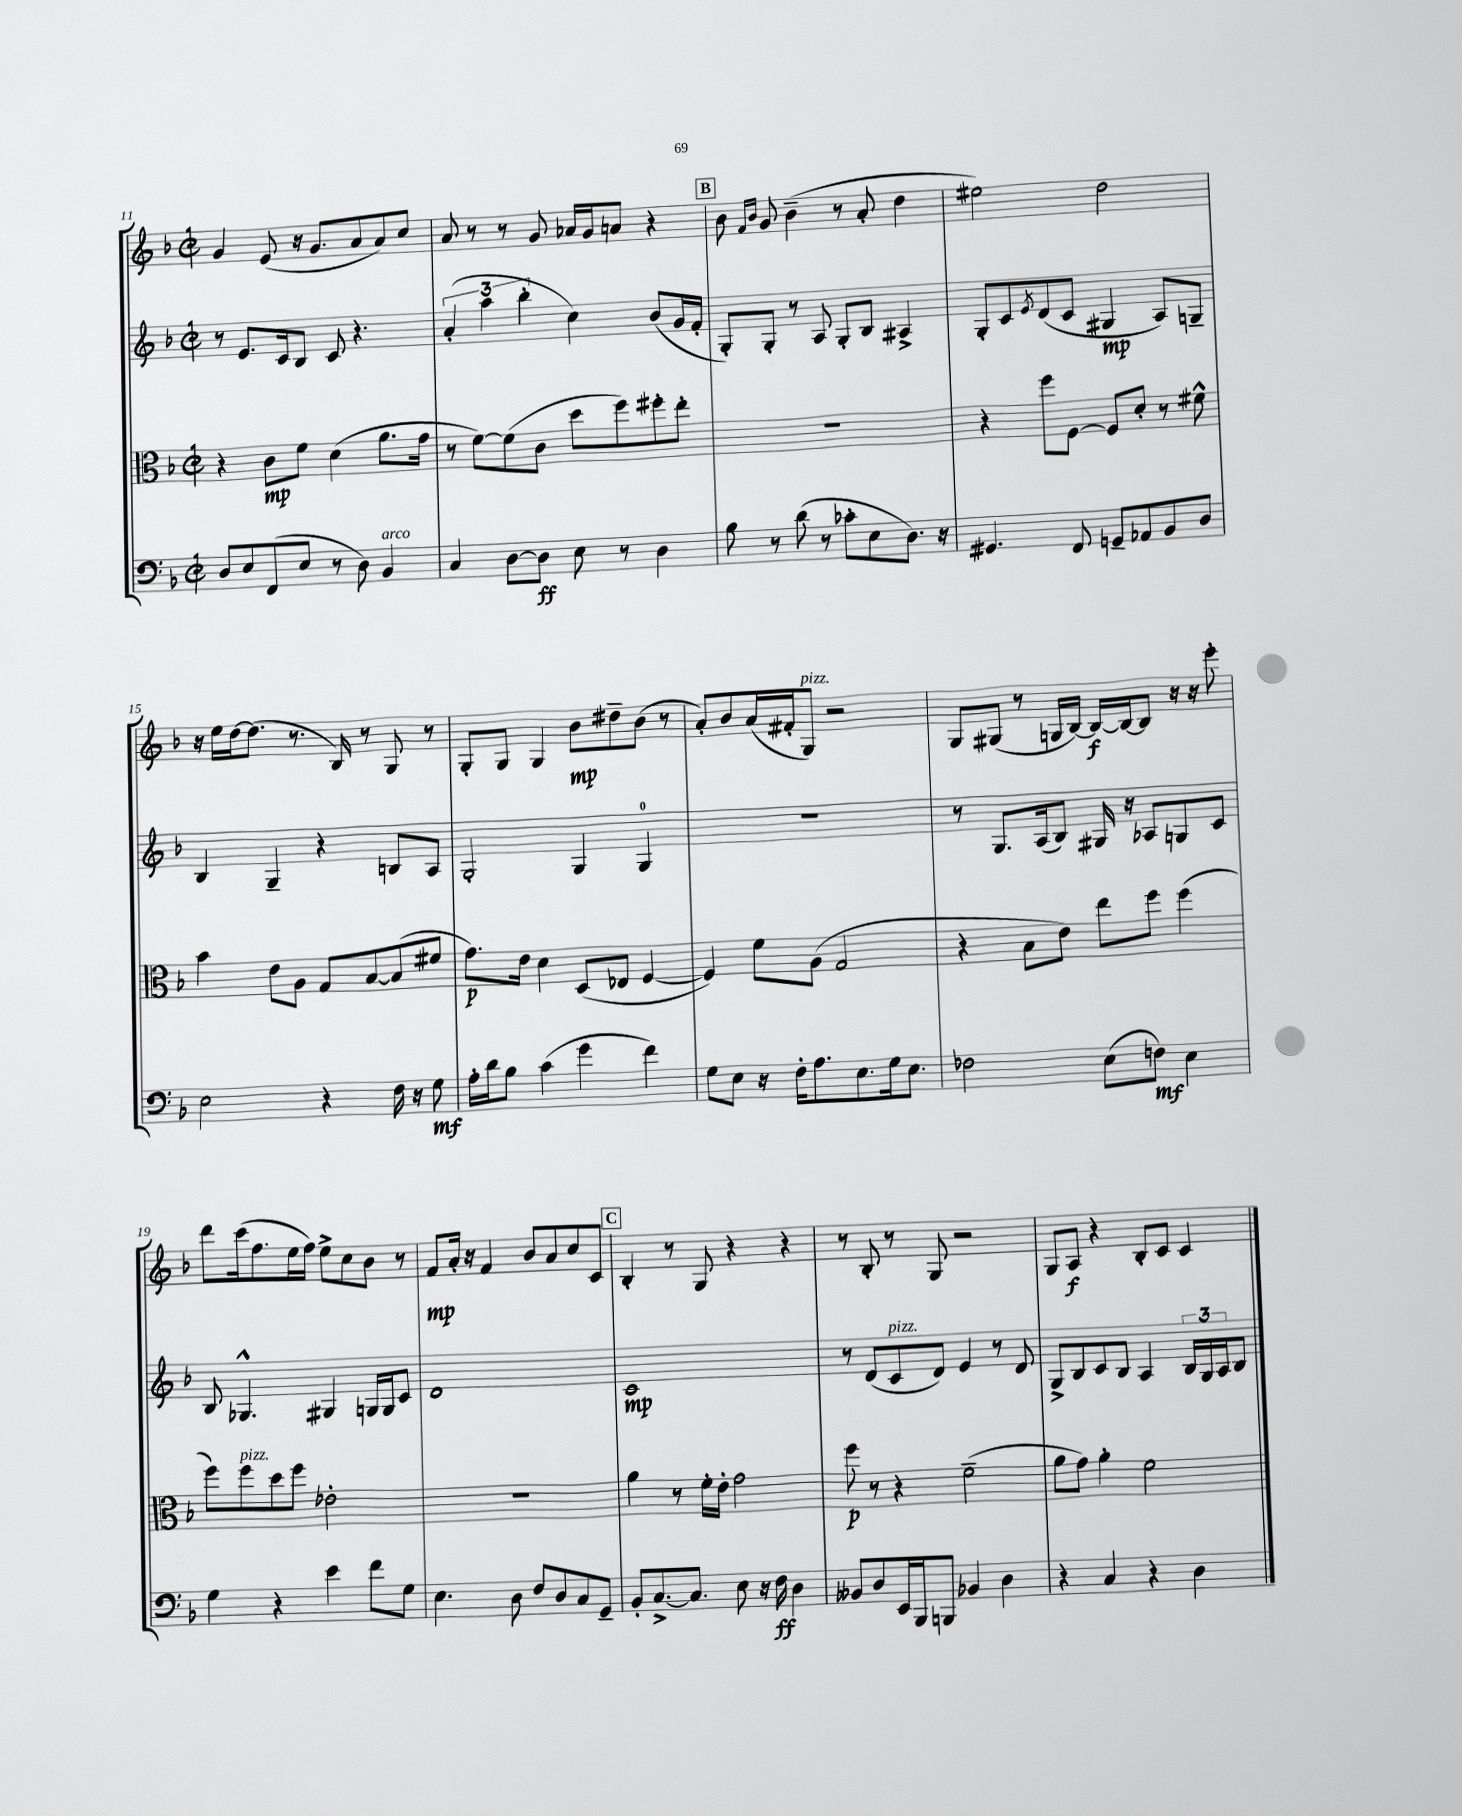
<<
\new StaffGroup <<
\new Staff = "s0" {
    \clef treble \key f \major \defaultTimeSignature \time 2/2
    g'4 e'8( r16 g'8. a'8 a'8) c''8 |
    a'8 r8 r8 g'8 aes'16 g'16 a'8 r4 |
    \mark \markup { \box "B" } bes'8 \grace { f'16 bes'16 } g'8 bes'4--( r8 a'8-. d''4 |
    eis''2) d''2 |
    r16 e''16 d''16~ d''8.( r8. bes16) r8 g8 r8 |
    g8-. g8 g4 bes'8\mp dis''8-- bes'8( r8 |
    a'8-.) bes'8 a'16( fis'16-. g8^\markup { \italic "pizz." }) r2 |
    g8 gis8( r8 g16 bes16~) bes16~\f bes16~ bes8 r16 r16 e'''8-. |
    d'''8 c'''16( f''8. e''16 f''16) e''8-> c''8 bes'8 r8 |
    f'8\mp a'16-. r16 f'4 bes'8 a'8 c''8 c'8 |
    \mark \markup { \box "C" } bes4-. r8 g8 r4 r4 |
    r8 bes8-. r8 g8 r2 |
    g8 a8\f r4 bes8-. c'8 c'4 \bar "|." |
}
\new Staff = "s1" {
    \clef treble \key f \major \defaultTimeSignature \time 2/2
    r8 e'8. c'16 bes8 c'8 r4. |
    \tuplet 3/2 { a'4-.( a''4 bes''4-. } c''4) bes'8( g'16 f'16-. |
    \mark \markup { \box "B" } g8-.) g8-. r8 a8 g8-. bes8 ais4-> |
    g8-. c'8 \acciaccatura { e'8 } d'8( c'8 gis4\mp a8) g8-- |
    bes4 g4-- r4 b8 a8 |
    g2-. g4 g4-0 |
    R1 |
    r8 g8. a16( bes8) gis16 r16 aes8 g8 c'8 |
    bes8 ges4.-^ gis4 g16 g16 c'8 |
    d'1 |
    \mark \markup { \box "C" } c'1\mp |
    r8 d'8( c'8^\markup { \italic "pizz." } d'8) e'4 r8 d'8 |
    g8-> bes8 c'8 bes8 a4 \tuplet 3/2 { bes16 g16 a16 } bes8 \bar "|." |
}
\new Staff = "s2" {
    \clef alto \key f \major \defaultTimeSignature \time 2/2
    r4 c'8\mp f'8 d'4( a'8. g'16 |
    r8 f'8~) f'8( c'8 d''8 f''8) fis''8-. e''8-. |
    \mark \markup { \box "B" } r1 |
    r4 f''8 f8~ f8 d'8-. r8 fis'8-^ |
    bes'4 e'8 a8 g8 bes8~ bes8( fis'8 |
    g'8.\p) e'16 d'4 d8( ees8 f4~ |
    f4) f'8 a8( g2 |
    r4 bes8 e'8) e''8 f''8 f''4( |
    f''8) f''8^\markup { \italic "pizz." } d''8 f''8 ees'2-. |
    R1 |
    \mark \markup { \box "C" } a'4 r8 f'16-. e'16-. g'2 |
    f''8\p r8 r4 f'2--( |
    a'8 g'8) a'4-. f'2 \bar "|." |
}
\new Staff = "s3" {
    \clef bass \key f \major \defaultTimeSignature \time 2/2
    d8 e8 f,8( e8 r8 d8) bes,4^\markup { \italic "arco" } |
    c4 d8~ d8\ff e8 r8 d4 |
    \mark \markup { \box "B" } bes8 r8 d'8( r8 ces'8-. e8 d8.) r16 |
    gis,4. f,8 g,8-- aes,8 bes,8 d8 |
    e2 r4 f16 r16 g8\mf |
    a16-. d'16 bes8 c'4( g'4 f'4) |
    g8 e8 r16 f16-. a8. e8. g16 e8. |
    fes2 e8( f8\mf) e4 |
    g4 r4 e'4 f'8 g8 |
    e4. d8 f8 d8 c8 g,8-- |
    \mark \markup { \box "C" } bes,8-. c8.~-> c8. e8 r16 f16\ff d4 |
    beses,8 d8 e,16 bes,,16 b,,8 bes,4 d4 |
    r4 c4 r4 d4 \bar "|." |
}
>>
>>
\layout { \context { \Score currentBarNumber = #11 } }
